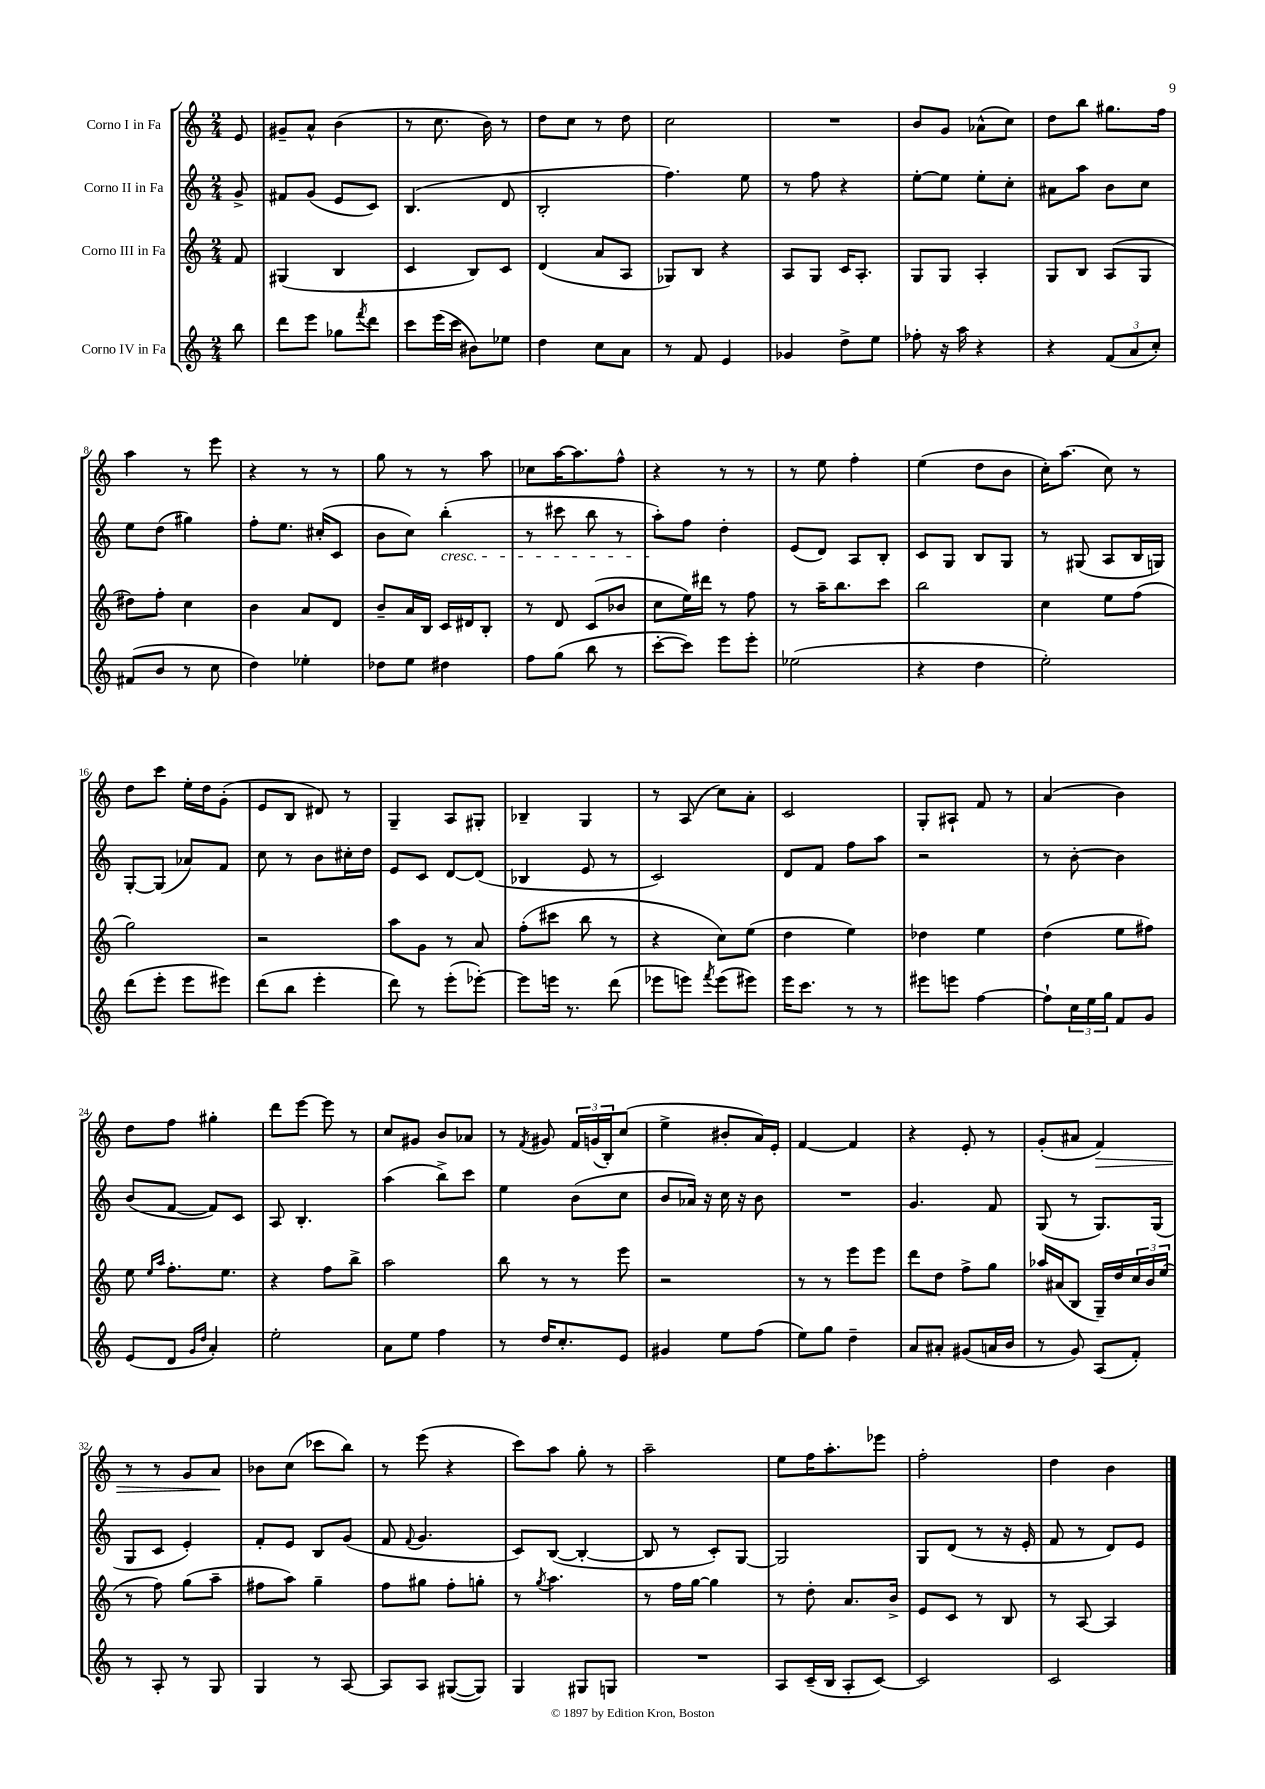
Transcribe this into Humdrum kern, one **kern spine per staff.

**kern	**kern	**kern	**kern
*staff4	*staff3	*staff2	*staff1
*clefG2	*clefG2	*clefG2	*clefG2
*k[]	*k[]	*k[]	*k[]
*M2/4	*M2/4	*M2/4	*M2/4
8bb\	8f/	8g^/	8e/
=	=	=	=
8ddd\L	(4G#/	8f#/L	8g#~/L
8eee\J	.	(8g/J	8a^^/J
8gg-\L	4B/	8e/L	(4b\
8qfff/	.	.	.
8ddd\J	.	8c/J)	.
=	=	=	=
8ccc\L	4c/	(4.B/	8r
(16eee\L	.	.	8.cc\
16ccc\JJ	.	.	.
8b#\L)	8B/L)	.	.
.	.	.	16b\)
8ee-\J	8c/J	8d/	8r
=	=	=	=
4dd\	(4d/	2B'/	8dd\L
.	.	.	8cc\J
8cc\L	8a/L	.	8r
8a\J	8A/J	.	8dd\
=	=	=	=
8r	8G-/L)	4.ff\)	2cc\
8f/	8B/J	.	.
4e/	4r	.	.
.	.	8ee\	.
=	=	=	=
4g-/	8A/L	8r	2r
.	8G/J	8ff\	.
8dd^\L	16c/LK	4r	.
.	8.A'/J	.	.
8ee\J	.	.	.
=	=	=	=
8ff-'\	8G/L	[8ee'\L	8b/L
16r	8G/J	8ee\]J	8g/J
16aa\	.	.	.
4r	4A'/	8ee'\L	(8a-^^\L
.	.	8cc'\J	8cc\J)
=	=	=	=
4r	8G/L	8a#\L	8dd\L
.	8B/J	8aa\J	8bb\J
(12f/L	(8A/L	8b\L	8.gg#\L
12a/	.	.	.
.	8G/J	8cc\J	.
12cc'/J)	.	.	.
.	.	.	16ff\Jk
=	=	=	=
(8f#/L	8dd#\L)	8ee\L	4aa\
8b/J	8ff'\J	(8dd\J	.
8r	4cc\	4gg#\)	8r
8cc\	.	.	8eee\
=	=	=	=
4dd\)	4b\	8ff'\L	4r
.	.	8.ee\J	.
4ee-'\	8a/L	.	8r
.	.	(16cc#'/LK	.
.	8d/J	8c/J	8r
=	=	=	=
8dd-\L	8b~/L	8b\L	8gg\
8ee\J	16a/L	8cc\J)	8r
.	16B/JJ	.	.
4dd#\	16c/LL	(4bb'\	8r
.	16d#/J	.	.
.	8B'/J	.	8aa\
=	=	=	=
8ff\L	8r	8r	8cc-\L
(8gg\J	8d/	8ccc#\	[16aa\K
.	.	.	8.aa\]
8bb\	(8c/L	8bb\	.
8r	8b-/J	8r	8ff^^\J
=	=	=	=
[8ccc'\L	8cc\L	8aa'\L)	4r
8ccc\]J)	16ee\L)	8ff\J	.
.	16ddd#\JJ	.	.
8eee\L	8r	4dd'\	8r
8eee'\J	8ff\	.	8r
=	=	=	=
(2ee-\	8r	(8e/L	8r
.	16aa~\LK	8d/J)	8ee\
.	8.bb\	.	.
.	.	8A/L	4ff'\
.	8ccc\J	8B'/J	.
=	=	=	=
4r	2bb\	8c/L	(4ee\
.	.	8G/J	.
4dd\	.	8B/L	8dd\L
.	.	8G/J	8b\J
=	=	=	=
2ee'\)	4cc\	8r	16cc'\LK)
.	.	.	(8.aa\J
.	.	(8G#/	.
.	8ee\L	8A/L	8cc\)
.	(8ff\J	16B/L	8r
.	.	16G/JJ)	.
=	=	=	=
(8ddd\L	2gg\)	[8G'/L	8dd\L
8eee'\J	.	(8G/]J	8ccc\J
8eee\L	.	8a-/L)	16ee'\LL
.	.	.	16dd\J
8eee#\J)	.	8f/J	(8g'\J
=	=	=	=
(8ddd\L	2r	8cc\	8e/L
8bb\J	.	8r	8B/J
4eee'\	.	8b\L	8d#/)
.	.	16cc#'\L	8r
.	.	16dd\JJ	.
=	=	=	=
8ddd\)	8aa\L	8e/L	4G~/
8r	8g\J	8c/J	.
(8eee'\L	8r	[8d/L	8A/L
[8eee-'\J)	8a/	(8d/]J	8G#'/J
=	=	=	=
8eee-\]L	(8ff'\L	4B-/	4B-~/
16eee\Jk	8ccc#\J	.	.
8.r	.	.	.
.	8bb\	8e/	4G/
(8ddd\	8r	8r	.
=	=	=	=
8eee-\L	4r	2c/)	8r
8eee\J)	.	.	(8A/
8qfff/	.	.	.
(8eee\L	8cc\L)	.	8cc\L)
8eee#\J)	(8ee\J	.	8a'\J
=	=	=	=
16eee\LK	4dd\	8d/L	2c/
8.ccc\J	.	.	.
.	.	8f/J	.
8r	4ee\)	8ff\L	.
8r	.	8aa\J	.
=	=	=	=
8eee#\L	4dd-\	2r	8G'/L
8eee\J	.	.	8A#`/J
[4ff\	4ee\	.	8f/
.	.	.	8r
=	=	=	=
8ff`\]L	(4dd\	8r	(4a/
24cc\L	.	[8b'\	.
24ee\	.	.	.
24gg\JJ	.	.	.
8f/L	8ee\L	4b\]	4b\)
8g/J	8ff#\J)	.	.
=	=	=	=
(8e/L	8ee\	(8b/L	8dd\L
.	16qqee/LL	.	.
.	16qqaa/JJ	.	.
8d/J	8.ff'\L	[8f/J	8ff\J
16qqg/LL	.	.	.
16qqdd/JJ	.	.	.
4a'/)	.	8f/]L)	4gg#'\
.	8.ee\J	.	.
.	.	8c/J	.
=	=	=	=
2ee'\	4r	8A/	8ddd\L
.	.	4.B'/	[8eee\J
.	8ff\L	.	8eee\]
.	8bb^\J	.	8r
=	=	=	=
8a\L	2aa\	(4aa\	8cc/L
8ee\J	.	.	8g#/J
4ff\	.	8bb^\L)	8b/L
.	.	8ccc\J	8a-/J
=	=	=	=
8r	8bb\	4ee\	8r
.	.	.	8qf/
16dd/LK	8r	.	8g#/
8.cc'/	.	.	.
.	8r	(8b\L	24f/LL
.	.	.	(24g/
.	.	.	24B'/J)
8e/J	8eee\	8cc\J	(8cc/J
=	=	=	=
4g#/	2r	8b/L	4ee^\
.	.	16a-/Jk)	.
.	.	16r	.
8ee\L	.	16cc\	8b#'/L
.	.	16r	.
(8ff\J	.	8b\	16a/L)
.	.	.	16e'/JJ
=	=	=	=
8ee\L)	8r	2r	[4f/
8gg\J	8r	.	.
4dd~\	8eee\L	.	4f/]
.	8eee\J	.	.
=	=	=	=
8a/L	8ddd\L	4.g/	4r
8a#'/J	8dd\J	.	.
(8g#/L	8ff^\L	.	8e'/
16a/L	8gg\J	8f/	8r
16b/JJ	.	.	.
=	=	=	=
8r	16aa-/LL	(8G/	(8g'/L
.	(16a#/J	.	.
8g/)	8B/J	8r	8a#/J
(8A/L	16G~/LL)	8.G/L)	4f/)
.	16dd/	.	.
8f'/J)	24cc/	.	.
.	24b/	.	.
.	.	(16G/Jk	.
.	(24ee/JJ	.	.
=	=	=	=
8r	8r	8G/L	8r
8A'/	8ff\)	8c/J	8r
8r	(8gg\L	4e'/)	8g/L
8G/	8aa~\J	.	8a/J
=	=	=	=
4G/	8ff#\L	8f'/L	8b-\L
.	8aa\J)	8e/J	(8cc\J
8r	4gg~\	8B/L	8ccc-\L
[8A/	.	(8g/J	8bb\J)
=	=	=	=
8A/]L	8ff\L	8f/	8r
.	.	8qqf/	.
8A/J	8gg#\J	4.g/	(8eee\
([8G#/L	8ff'\L	.	4r
8G#/]J)	8gg'\J	.	.
=	=	=	=
4G/	8r	8c/L)	8ccc\L)
.	8qgg/	.	.
.	4.aa\	([8B/J	8aa\J
8G#/L	.	4B'/_	8gg'\
8G/J	.	.	8r
=	=	=	=
2r	8r	8B/]	2aa~\
.	16ff\LL	8r	.
.	[16gg\JJ	.	.
.	4gg\]	8c'/L)	.
.	.	[8G/J	.
=	=	=	=
8A/L	8r	2G/]	8ee\L
(16c~/L	8dd'\	.	16ff\K
16B/JJ	.	.	8.aa'\
8A'/L	8.a/L	.	.
[8c/J)	.	.	8eee-\J
.	16b^/Jk	.	.
=	=	=	=
2c/]	8e/L	8G/L	2ff'\
.	8c/J	(8d/J	.
.	8r	8r	.
.	8B/	16r	.
.	.	16e'/	.
=	=	=	=
2c/	8r	8f/	4dd\
.	[8A/	8r	.
.	4A/]	8d/L)	4b\
.	.	8e/J	.
==	==	==	==
*-	*-	*-	*-
